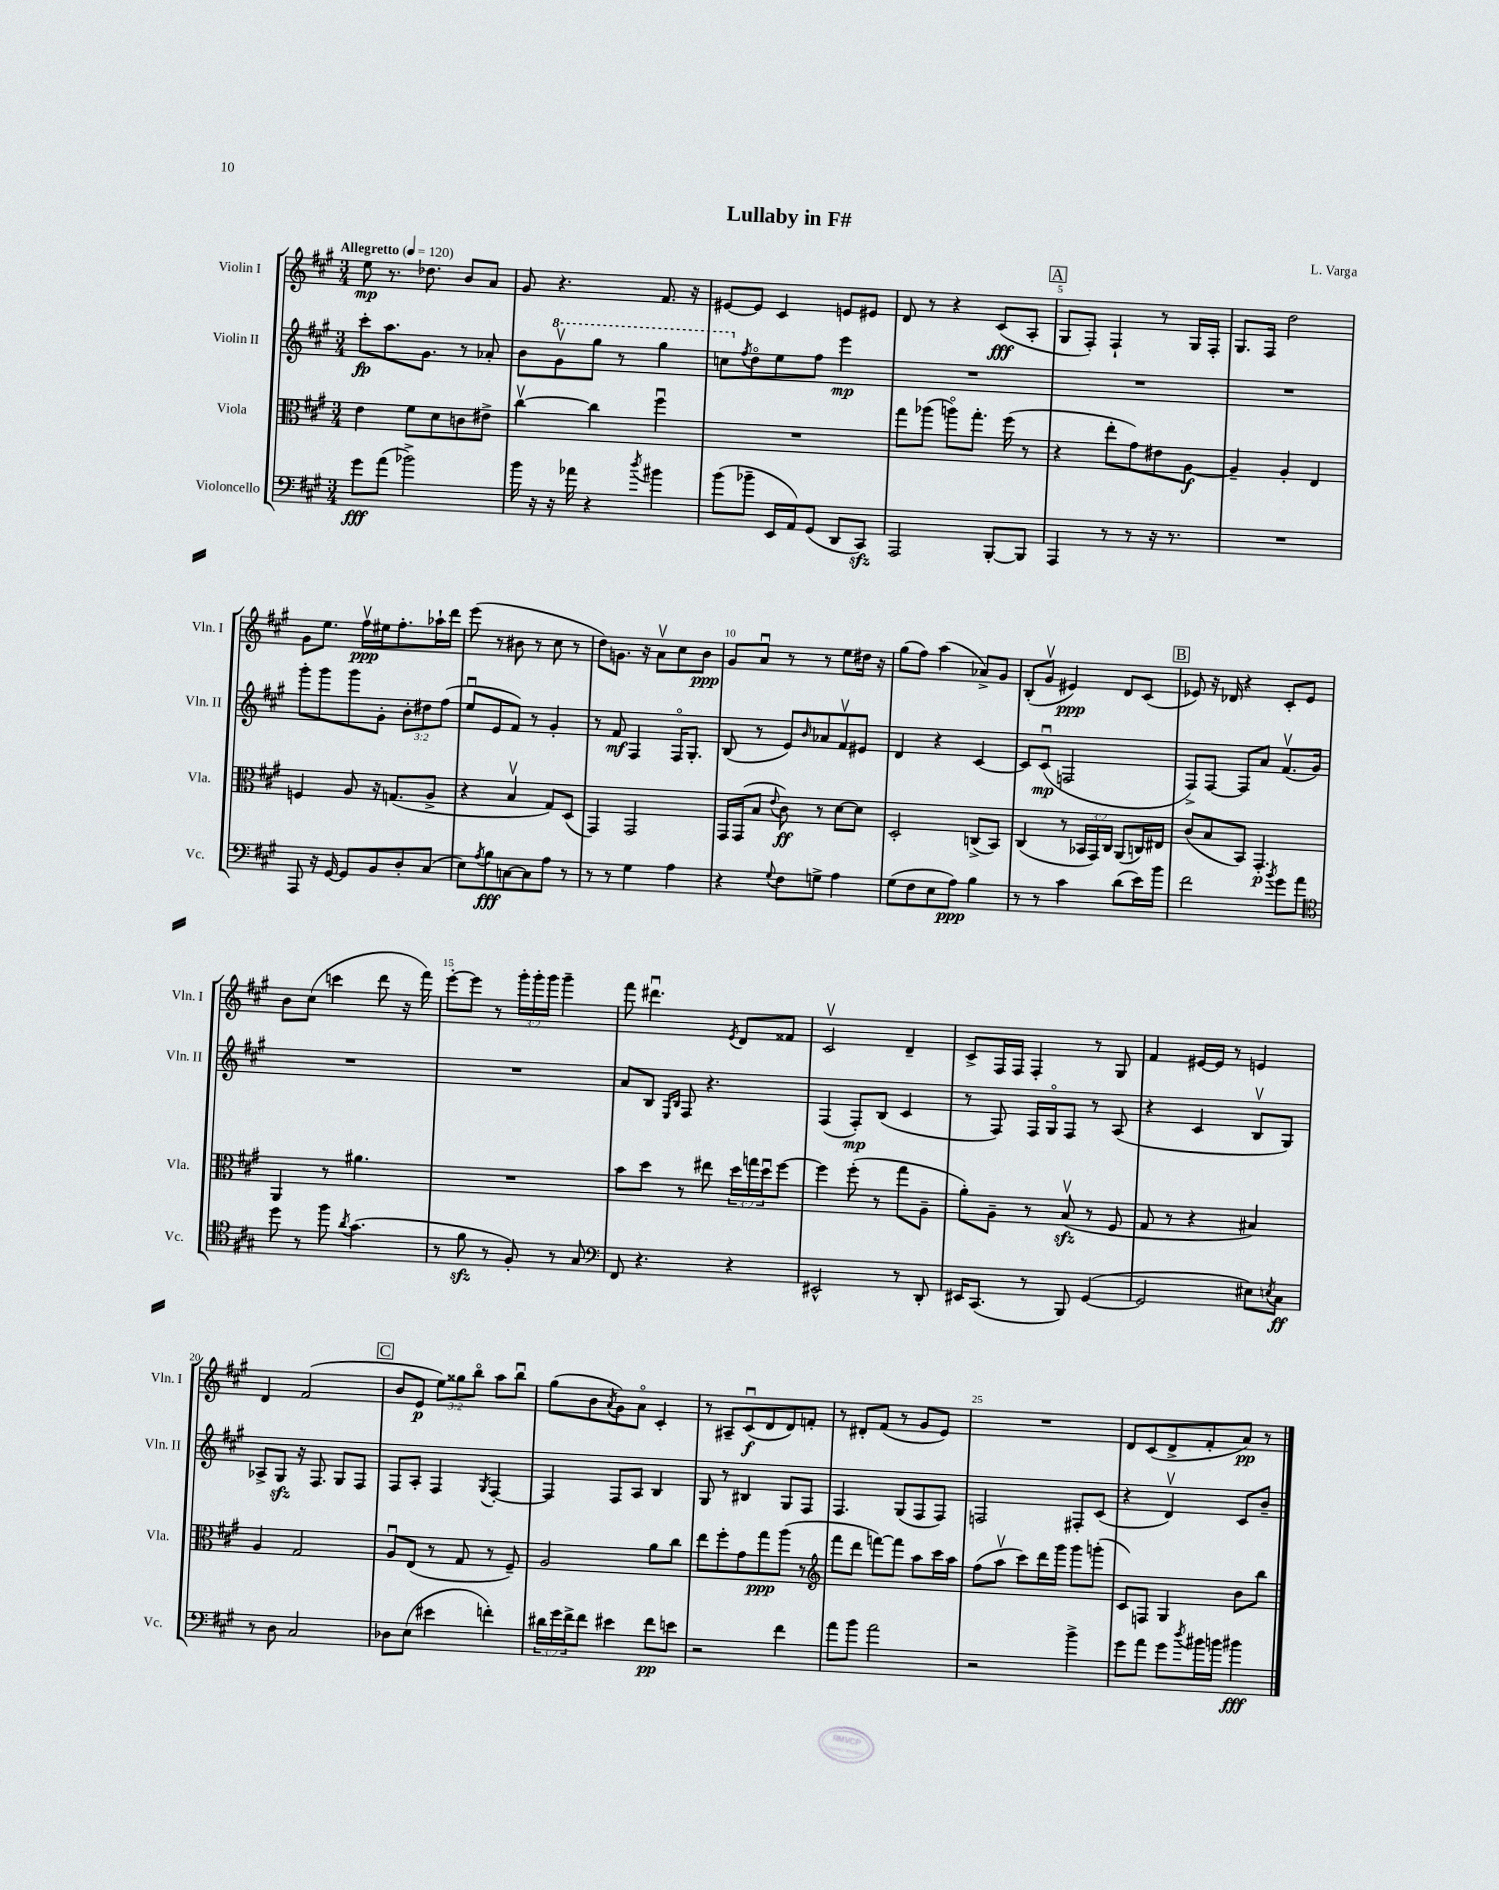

**kern	**dynam	**kern	**dynam	**kern	**dynam	**kern	**dynam
*part4	*part4	*part3	*part3	*part2	*part2	*part1	*part1
*staff4	*staff4	*staff3	*staff3	*staff2	*staff2	*staff1	*staff1
*I"Violoncello	*	*I"Viola	*	*I"Violin II	*	*I"Violin I	*
*I'Vc.	*	*I'Vla.	*	*I'Vln. II	*	*I'Vln. I	*
*clefF4	*	*clefC3	*	*clefG2	*	*clefG2	*
*k[f#c#g#]	*	*k[f#c#g#]	*	*k[f#c#g#]	*	*k[f#c#g#]	*
*M3/4	*	*M3/4	*	*M3/4	*	*M3/4	*
*MM120	*	*MM120	*	*MM120	*	*MM120	*
=1	=1	=1	=1	=1	=1	=1	=1
!	!	!	!	!	!	!LO:TX:a:B:t=Allegretto	!
8g#\L	fff	4e\	.	8ccc#'\L	fp	8ee\	mp
(8a\J	.	.	.	8.aa\	.	8.r	.
2b-X^\)	.	8f#\L	.	.	.	.	.
.	.	.	.	8.g#\J	.	8.dd-X\	.
.	.	8d\	.	.	.	.	.
.	.	8cn\	.	8r	.	8b/L	.
.	.	8e#X^\J	.	8a-X'/	.	8a/J	.
=2	=2	=2	=2	=2	=2	=2	=2
16b\	.	[4cc#v\	.	8b\L	.	8g#/	.
16r	.	.	.	.	.	.	.
*	*	*	*	*8va	*	*	*
16r	.	.	.	8gg#v\	.	4.r	.
16a-X\	.	.	.	.	.	.	.
4r	.	4cc#\]	.	8ggg#\J	.	.	.
.	.	.	.	8r	.	.	.
8qdd/	.	.	.	.	.	.	.
4b#X\	.	4ff#u\	.	4ggg#\	.	8.f#/	.
.	.	.	.	.	.	16r	.
=3	=3	=3	=3	=3	=3	=3	=3
(8b\L	.	2.r	.	8cccn\L	.	[8e#X/L	.
*	*	*	*	*X8va	*	*	*
.	.	.	.	8qff#/	.	.	.
8b-X~\J	.	.	.	8dd\	.	8e#/J]	.
16EE/LL	.	.	.	8ee\	.	4c#/	.
16AA/J)	.	.	.	.	.	.	.
(8GG#/J	.	.	.	8ff#\J	.	.	.
8DD/L	.	.	.	4eee\	mp	8en/L	.
8CC#zz/J)	.	.	.	.	.	8e#X/J	.
=4	=4	=4	=4	=4	=4	=4	=4
2AAA/	.	8gg#\L	.	2.r	.	8d/	.
.	.	(8aa-X\J	.	.	.	8r	.
.	.	8aan\L)	.	.	.	4r	.
.	.	8.gg#'\J	.	.	.	.	.
[8BBB'/L	.	.	.	.	.	(8c#/L	fff
.	.	(16ff#\	.	.	.	.	.
8BBB/J]	.	8r	.	.	.	8A'/J	.
!!LO:REH:place=s1:t=A
=5	=5	=5	=5	=5	=5	=5	=5
4AAA/	.	4r	.	2.r	.	8G#/L	.
.	.	.	.	.	.	8F#'/J)	.
8r	.	8ee'\L	.	.	.	4F#`/	.
8r	.	8g#\)	.	.	.	.	.
16r	.	8e#X\	.	.	.	8r	.
8.r	.	.	.	.	.	.	.
.	.	[8A\J	f	.	.	16G#/LL	.
.	.	.	.	.	.	16F#'/JJ	.
=6	=6	=6	=6	=6	=6	=6	=6
2.r	.	4A~/]	.	2.r	.	8.G#/L	.
.	.	.	.	.	.	16F#/Jk	.
.	.	4A'/	.	.	.	2dd\	.
.	.	4E/	.	.	.	.	.
!!LO:LB:g=z
=7	=7	=7	=7	=7	=7	=7	=7
8AAA/	.	4Fn/	.	8ggg#'\L	.	8g#\L	.
16r	.	.	.	8ggg#\	.	8.ee\J	.
[16GG#/	.	.	.	.	.	.	.
8GG#/L]	.	8A/	.	8ggg#\	.	.	.
.	.	.	.	.	.	16ff#v\LL	ppp
8BB/	.	16r	.	8g#'\J	.	16ee#X\J	.
.	.	(8.Gn/L	.	.	.	8.ff#'\	.
8D'/	.	.	.	12b'\L	.	.	.
.	.	.	.	12dd#X\	.	.	.
(8C#/J	.	8A^/J	.	.	.	16aa-X`\L	.
.	.	.	.	(12ff#\J	.	.	.
.	.	.	.	.	.	16ddd\JJ	.
=8	=8	=8	=8	=8	=8	=8	=8
8E\L)	.	4r	.	8eeu/L	.	(8eee\	.
8qA/	.	.	.	.	.	.	.
8B\	fff	.	.	8e/	.	8r	.
[8Cn\	.	4Bv/	.	8f#/J)	.	8b#X\	.
8C\]	.	.	.	8r	.	8r	.
8A\J	.	8G#/L)	.	4g#'/	.	8cc#\	.
8r	.	(8D/J	.	.	.	8r	.
=9	=9	=9	=9	=9	=9	=9	=9
8r	.	4GG#/)	.	8r	.	8dd\L)	.
8r	.	.	.	8f#/	mf	8.gn\J	.
4G#\	.	2GG#/	.	4F#/	.	.	.
.	.	.	.	.	.	16r	.
.	.	.	.	.	.	8av\L	.
4A\	.	.	.	16F#/KL	.	8cc#\	.
.	.	.	.	8.G#'/J	.	.	.
.	.	.	.	.	.	8b\J	ppp
=10	=10	=10	=10	=10	=10	=10	=10
4r	.	16GG#/LL	.	(8B/	.	8g#/L	.
.	.	(16GG#/J	.	.	.	.	.
.	.	8B/J	.	8r	.	8au/J	.
8qqG#/	.	8qqe/	.	.	.	.	.
8F#\L	.	8c#\)	ff	8e/L)	.	8r	.
.	.	.	.	16qqb/	.	.	.
8Gn^\J	.	8r	.	8a-X/	.	8r	.
4A\	.	[8d\L	.	8f#v/	.	8ee\L	.
.	.	8d\J]	.	8e#X/J	.	16dd#X\Jk	.
.	.	.	.	.	.	16r	.
=11	=11	=11	=11	=11	=11	=11	=11
(8G#\L	.	2D'/	.	4d/	.	(8gg#\L	.
8F#\	.	.	.	.	.	8ff#\J)	.
8E\	.	.	.	4r	.	(4aa\	.
8A\J)	ppp	.	.	.	.	.	.
4B\	.	(8Cn^/L	.	[4c#/	.	8a-X^/L)	.
.	.	8BB/J)	.	.	.	8g#/J	.
=12	=12	=12	=12	=12	=12	=12	=12
8r	.	(4C#/	.	8c#/L]	.	(8B'/L	.
8r	.	.	.	(8c#u/J	mp	8g#v/J	.
4c#\	.	8r	.	2Fn/	.	4e#X/)	ppp
.	.	24BB-X/LL	.	.	.	.	.
.	.	24GG#/)	.	.	.	.	.
.	.	24C#/JJ	.	.	.	.	.
(8d\L	.	(8AA/L	.	.	.	8d/L	.
16e\L)	.	16Cn/L)	.	.	.	(8c#/J	.
16b\JJ	.	16E#X/JJ	.	.	.	.	.
!!LO:REH:place=s1:t=B
=13	=13	=13	=13	=13	=13	=13	=13
2f#\	.	(8c#/L	.	8F#^/L)	.	8e-X/)	.
.	.	8B/	.	[8F#/J	.	16r	.
.	.	.	.	.	.	16d-X/	.
.	.	8BB/J)	.	8F#/L]	.	4r	.
.	.	4.GG#'/	p	8a/J	.	.	.
8qb/	.	.	.	.	.	.	.
8g#\L	.	.	.	(8.f#v/L	.	8c#'/L	.
8a\J	.	.	.	.	.	8e-/J	.
.	.	.	.	16g#/Jk)	.	.	.
!!LO:LB:g=z
=14	=14	=14	=14	=14	=14	=14	=14
*clefC4	*	*	*	*	*	*	*
8dd\	.	4AA/	.	2.r	.	8b\L	.
8r	.	.	.	.	.	(8cc#\J	.
8ff#\	.	8r	.	.	.	4cccn\	.
8qa/	.	.	.	.	.	.	.
(4.g#\	.	4.a#X\	.	.	.	.	.
.	.	.	.	.	.	8ddd\	.
.	.	.	.	.	.	16r	.
.	.	.	.	.	.	16fff#\)	.
=15	=15	=15	=15	=15	=15	=15	=15
8r	.	2.r	.	2.r	.	[8eee'\L	.
8f#zz\	.	.	.	.	.	8eee\J]	.
8r	.	.	.	.	.	8r	.
8F#'/)	.	.	.	.	.	24ggg#'\LL	.
.	.	.	.	.	.	24ggg#'\	.
.	.	.	.	.	.	24ggg#\JJ	.
8r	.	.	.	.	.	4ggg#~\	.
8G#/	.	.	.	.	.	.	.
=16	=16	=16	=16	=16	=16	=16	=16
*clefF4	*	*	*	*	*	*	*
8FF#/	.	8b\L	.	8a/L	.	8fff#\	.
4.r	.	8dd\J	.	8B/J	.	4.ddd#Xu\	.
.	.	.	.	16qqE/LL	.	.	.
.	.	.	.	16qqB/JJ	.	.	.
.	.	8r	.	8F#/	.	.	.
.	.	8ee#X\	.	4.r	.	.	.
.	.	.	.	.	.	8qe/	.
4r	.	24dd\LL	.	.	.	8d/L	.
.	.	24ggn\	.	.	.	.	.
.	.	24ddu\J	.	.	.	.	.
.	.	[8ff#\J	.	.	.	8f##X/J	.
=17	=17	=17	=17	=17	=17	=17	=17
2EE#X^^/	.	4ff#\]	.	(4F#/	.	2c#v/	.
.	.	(8ff#'\	.	8F#'/L)	mp	.	.
.	.	8r	.	(8B/J	.	.	.
8r	.	8gg#\L	.	4c#/	.	4d~/	.
8DD'/	.	8A~\J	.	.	.	.	.
=18	=18	=18	=18	=18	=18	=18	=18
16EE#X/KL	.	8a'\L)	.	8r	.	8c#^/L	.
(8.CC#/J	.	.	.	.	.	.	.
.	.	8A~\J	.	8F#/)	.	16F#/L	.
.	.	.	.	.	.	16F#/JJ	.
8r	.	8r	.	16F#/LL	.	4F#'/	.
.	.	.	.	16G#/J	.	.	.
8BBB/)	.	(8Bzzv/	.	8F#/J	.	.	.
([4GG#/	.	8r	.	8r	.	8r	.
.	.	8F#/	.	(8A/	.	8G#/	.
=19	=19	=19	=19	=19	=19	=19	=19
2GG#/]	.	8G#/	.	4r	.	4f#/	.
.	.	8r	.	.	.	.	.
.	.	4r	.	4c#/	.	[16e#X/LL	.
.	.	.	.	.	.	16e#/JJ]	.
.	.	.	.	.	.	8r	.
8E#X\L)	.	4B#X/)	.	8Bv/L	.	4en/	.
8qEn/	.	.	.	.	.	.	.
8C#\J	ff	.	.	8G#/J)	.	.	.
!!LO:LB:g=z
=20	=20	=20	=20	=20	=20	=20	=20
8r	.	4A/	.	8A-X^/L	.	4d/	.
8D\	.	.	.	8G#zz/J	.	.	.
2C#/	.	2G#/	.	16r	.	(2f#/	.
.	.	.	.	8.F#/	.	.	.
.	.	.	.	8G#/L	.	.	.
.	.	.	.	8F#/J	.	.	.
!!LO:REH:place=s1:t=C
=21	=21	=21	=21	=21	=21	=21	=21
8D-X\L	.	8Au/L	.	8F#/L	.	8b/L	.
(8E\J	.	(8E/J	.	8A'/J	.	8e/J	p
4e#X\	.	8r	.	4F#/	.	12ee\L)	.
.	.	.	.	.	.	12gg##X\	.
.	.	8G#/	.	.	.	.	.
.	.	.	.	.	.	12bb\J	.
.	.	.	.	8qG#/	.	.	.
4fn'\)	.	8r	.	[4F#'/	.	8aa\L	.
.	.	8F#~/)	.	.	.	8bbu\J	.
=22	=22	=22	=22	=22	=22	=22	=22
24d#X\LL	.	2A/	.	4F#/]	.	(8gg#\L	.
24g#\	.	.	.	.	.	.	.
24f#^\J	.	.	.	.	.	.	.
8f#\J	.	.	.	.	.	8b\	.
.	.	.	.	.	.	8qa/	.
4e#X\	.	.	.	8F#/L	.	8g#\)	.
.	.	.	.	8A/J	.	8a\J	.
8f#\L	pp	8a\L	.	4B/	.	4c#'/	.
8en\J	.	8cc#\J	.	.	.	.	.
=23	=23	=23	=23	=23	=23	=23	=23
2r	.	8ee\L	.	8G#/	.	8r	.
.	.	8ff#'\	.	8r	.	8A#X~/L	.
.	.	8g#\	.	4B#X/	.	(8c#u/	f
.	.	8gg#\	ppp	.	.	8d/	.
4f#\	.	(8aa\J	.	8G#/L	.	8d/)	.
.	.	8r	.	8F#/J	.	8fn'/J	.
=24	=24	=24	=24	=24	=24	=24	=24
*	*	*clefG2	*	*	*	*	*
8a\L	.	8fff#\L	.	4.F#/	.	8r	.
8b\J	.	8ddd\J	.	.	.	8d#X'/L	.
2a\	.	[8fffn\L)	.	.	.	(8f#/J	.
.	.	8fff\J]	.	(8G#/L	.	8r	.
.	.	8aa\L	.	8F#/	.	8g#/L	.
.	.	16ccc#\L	.	8F#/J)	.	8e/J)	.
.	.	16aa\JJ	.	.	.	.	.
=25	=25	=25	=25	=25	=25	=25	=25
2r	.	(8ff#\L	.	2Fn/	.	2.r	.
.	.	8aav\J	.	.	.	.	.
.	.	8ccc#\L)	.	.	.	.	.
.	.	16ddd\L	.	.	.	.	.
.	.	16ggg#\JJ	.	.	.	.	.
4b^\	.	8ggg#\L	.	8F#X'/L	.	.	.
.	.	(8gggn'\J	.	(8c#/J	.	.	.
=26	=26	=26	=26	=26	=26	=26	=26
8g#\L	.	8c#/L)	.	4r	.	8d/L	.
8a\J	.	8Fn/J	.	.	.	(8c#/	.
8g#\L	.	4G#/	.	4dv/)	.	8d^/	.
8qdd/	.	.	.	.	.	.	.
16b#X\L	.	.	.	.	.	8f#'/	.
16bn\JJ	.	.	.	.	.	.	.
4b#X\	fff	8b\L	.	8c#/L	.	8a/J)	pp
.	.	8bb\J	.	8b~/J	.	8r	.
==	==	==	==	==	==	==	==
*-	*-	*-	*-	*-	*-	*-	*-
